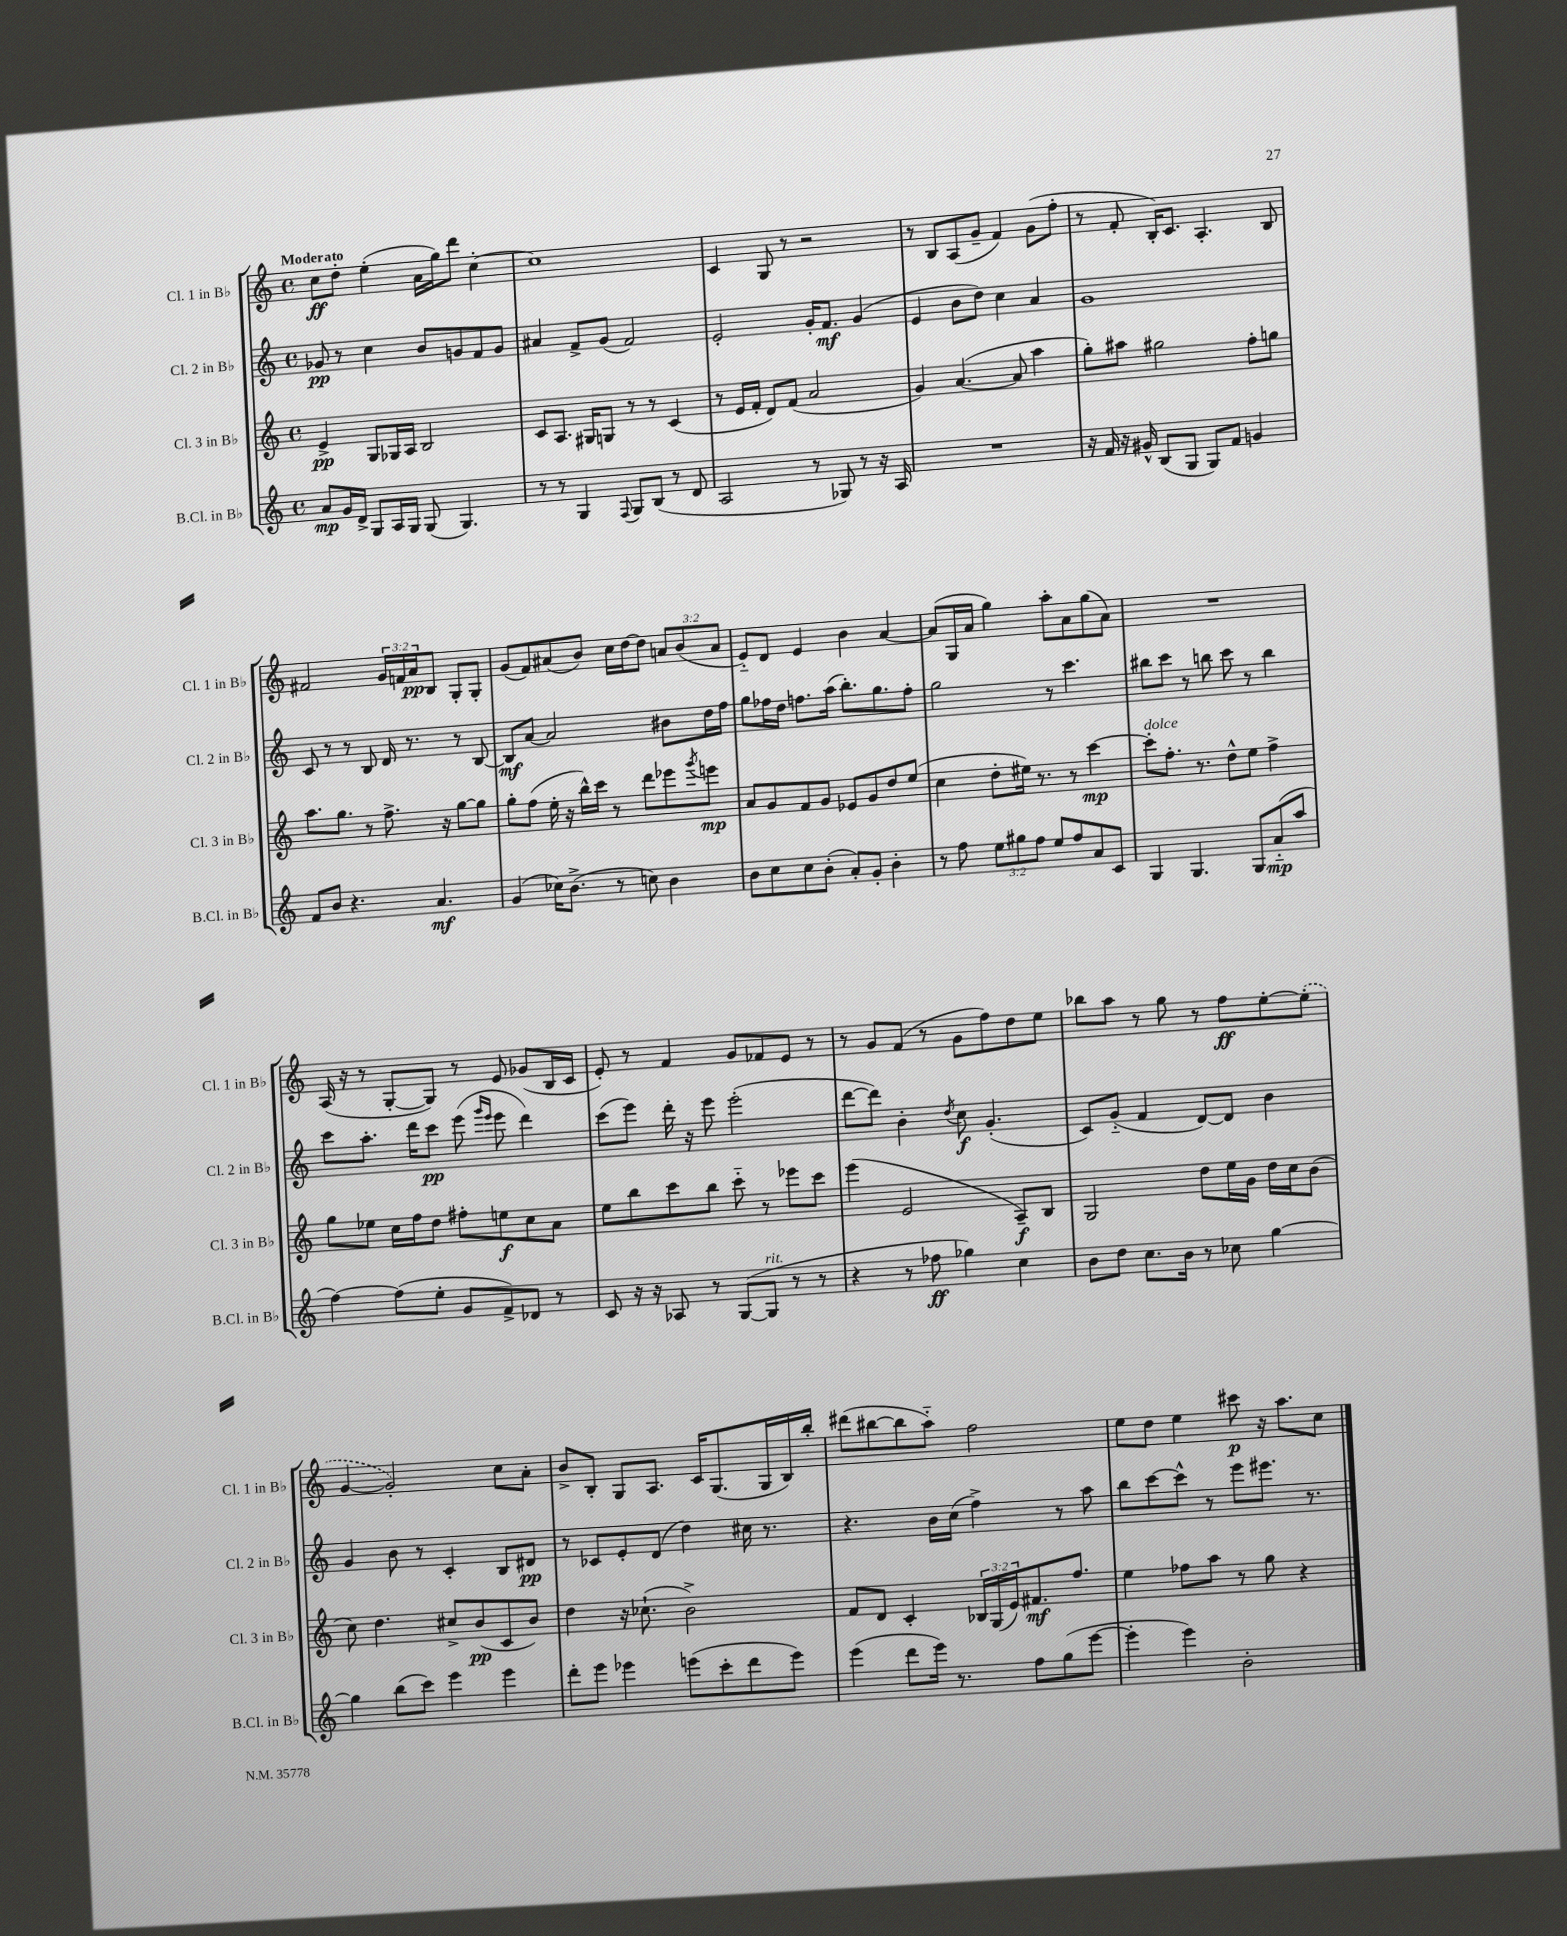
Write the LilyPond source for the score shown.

<<
\new StaffGroup <<
\new Staff = "s0" \with { instrumentName = "Cl. 1 in Bb" shortInstrumentName = "Cl. 1 in Bb" } {
    \clef treble \key c \major \defaultTimeSignature \time 4/4 \override Staff.TupletNumber.text = #tuplet-number::calc-fraction-text \tempo "Moderato"
    c''8\ff d''8-. e''4-.( a'16 g''16) d'''8 c''4~-. |
    c''1 |
    c'4 g8 r8 r2 |
    r8 b8 a8( g'8-- f'4) g'8( f''8-. |
    r8 f'8-. b16-.) c'8. a4.-. b8 |
    fis'2 \tuplet 3/2 { g'16 f'16 a'16\pp } b8 g8-. g8-. |
    g'8( f'8) ais'8( b'8) c''16 d''16~ d''8 \tuplet 3/2 { a'8 b'8( a'8 } |
    e'8-_) d'8 e'4 b'4 a'4~ |
    a'8( g16 a'16 g''4) a''8-. a'8 g''8( a'8) |
    R1 |
    a16( r16 r8 g8~-. g8) r8 e'8 ges'8( b16 c'16 |
    e'8-.) r8 f'4 g'8 fes'8 e'8 r8 |
    r8 g'8 f'8( r8 g'8 f''8) d''8 e''8 |
    bes''8 a''8 r8 g''8 r8 f''8\ff e''8~-. \once \slurDashed e''8-.( |
    g'4~ g'2-.) c''8 a'8-. |
    b'8-> b8-. g8 a8. c'16 g8.( g16 b16) b''16-. |
    dis'''8( bis''8~ bis''8 a''8-_) f''2 |
    e''8 d''8 e''4 cis'''8\p r16 a''8. c''8 \bar "|." |
}
\new Staff = "s1" \with { instrumentName = "Cl. 2 in Bb" shortInstrumentName = "Cl. 2 in Bb" } {
    \clef treble \key c \major \defaultTimeSignature \time 4/4
    ges'8\pp r8 c''4 b'8 g'8 f'8 g'8 |
    ais'4 f'8-> g'8( f'2) |
    e'2-. g'16-. f'8.\mf g'4( |
    e'4 b'8 d''8) c''4 a'4 |
    g'1 |
    c'8 r8 r8 b8 d'16 r8. r8 b8~ |
    b8\mf a'8~ a'2 bis'8 d''16 f''16 |
    g''8 fes''16 d''16 f''8. a''16( b''8.-.) g''8. f''8-. |
    g''2 r8 c'''4. |
    bis''8 c'''8 r8 b''8 c'''8 r8 b''4 |
    c'''8 a''8.-. d'''16 c'''8\pp e'''8( \grace { g'''16 e'''16 } e'''8 d'''4) |
    c'''8( e'''8) d'''16-. r16 e'''8 e'''2-.( |
    d'''8~ d'''8) b'4-. \acciaccatura { d''8 } c''8\f g'4.-.( |
    c'8) g'8-_( f'4 d'8~) d'8 b'4 |
    g'4 b'8 r8 c'4-. b8 dis'8\pp |
    r8 ces'8 e'8-. d'8( d''4) cis''16 r8. |
    r4. b'16 c''16( f''4->) r8 a''8 |
    b''8 c'''8~ c'''8-^ r8 e'''8 eis'''8. r8. \bar "|." |
}
\new Staff = "s2" \with { instrumentName = "Cl. 3 in Bb" shortInstrumentName = "Cl. 3 in Bb" } {
    \clef treble \key c \major \defaultTimeSignature \time 4/4 \override Staff.TupletNumber.text = #tuplet-number::calc-fraction-text
    e'4->\pp g8 ges16 a16 b2 |
    c'8 a8. gis16 g8 r8 r8 c'4( |
    r8 e'16 f'16-. d'8) f'8( a'2 |
    g'4) a'4.~( a'8 a''4 |
    g''8-.) ais''8 gis''2 f''8-. g''8 |
    a''8. g''8. r8 f''8.-> r16 g''8~ g''8 |
    g''8-. f''8( e''16-. r16 b''16-^) c'''16 r8 d'''8 ees'''8 \acciaccatura { g'''8 } e'''8\mp |
    a'8 g'8 f'8 g'8 ees'8 g'8 d''8 e''8( |
    c''4 d''8-. eis''16) r8. r8 c'''4~\mp |
    c'''8-.^\markup { \italic "dolce" } f''8.-. r8. d''8-^ e''8 f''4-> |
    g''8 ees''8 c''16 f''16 d''8 fis''8-. e''8\f c''8 a'8 |
    e''8 b''8 c'''8 b''8 c'''8-_ r8 ees'''8 c'''8 |
    e'''4( e'2 a8--\f) b8 |
    g2 d''8 e''16 g'16 d''16 c''16 b'8( |
    c''8) d''4. cis''8-> b'8\pp( c'8 b'8) |
    d''4 r16 ces''8.-!( b'2->) |
    f'8 d'8 c'4-. \tuplet 3/2 { bes16 g16( e'16) } fis'8.\mf f''8. |
    e''4 fes''8 a''8 r8 g''8 r4 \bar "|." |
}
\new Staff = "s3" \with { instrumentName = "B.Cl. in Bb" shortInstrumentName = "B.Cl. in Bb" } {
    \clef treble \key c \major \defaultTimeSignature \time 4/4 \override Staff.TupletNumber.text = #tuplet-number::calc-fraction-text
    a'8\mp g'16 d'16-> g8 a16 g16 g8( g4.) |
    r8 r8 g4 \appoggiatura { f8 } g8 b8( r8 d'8 |
    a2 r8 ges8) r8 r16 a16 |
    R1 |
    r16 f'16 r16 gis'16-^ b8( g8 g8) f'8 g'4 |
    f'8 b'8 r4. a'4.\mf |
    g'4( ces''16) b'8.->( r8 c''8) b'4 |
    b'8 c''8 c''8 b'8-.( a'8-.) g'8-. b'4-. |
    r8 f''8 \tuplet 3/2 { e''8 gis''8 f''8 } e''8 f''8 a'8 c'8 |
    g4 g4. g8 a'8-_\mp( a''8 |
    f''4~) f''8( e''8-. g'8 f'8->) des'8 r8 |
    c'8 r16 r16 aes8 r8 g8~( g8^\markup { \italic "rit." } r8 r8 |
    r4 r8 fes''8\ff ges''4) c''4 |
    b'8 d''8 c''8. b'16 r8 ces''8 g''4~ |
    g''4 b''8( c'''8) e'''4 e'''4 |
    d'''8-. e'''8 ees'''4 e'''8( c'''8-. d'''8 e'''8) |
    e'''4( d'''8 e'''16) r8. f''8 g''8( e'''8~ |
    e'''4-. e'''4) b'2-. \bar "|." |
}
>>
>>
\layout { \context { \Score \remove "Bar_number_engraver" } }
